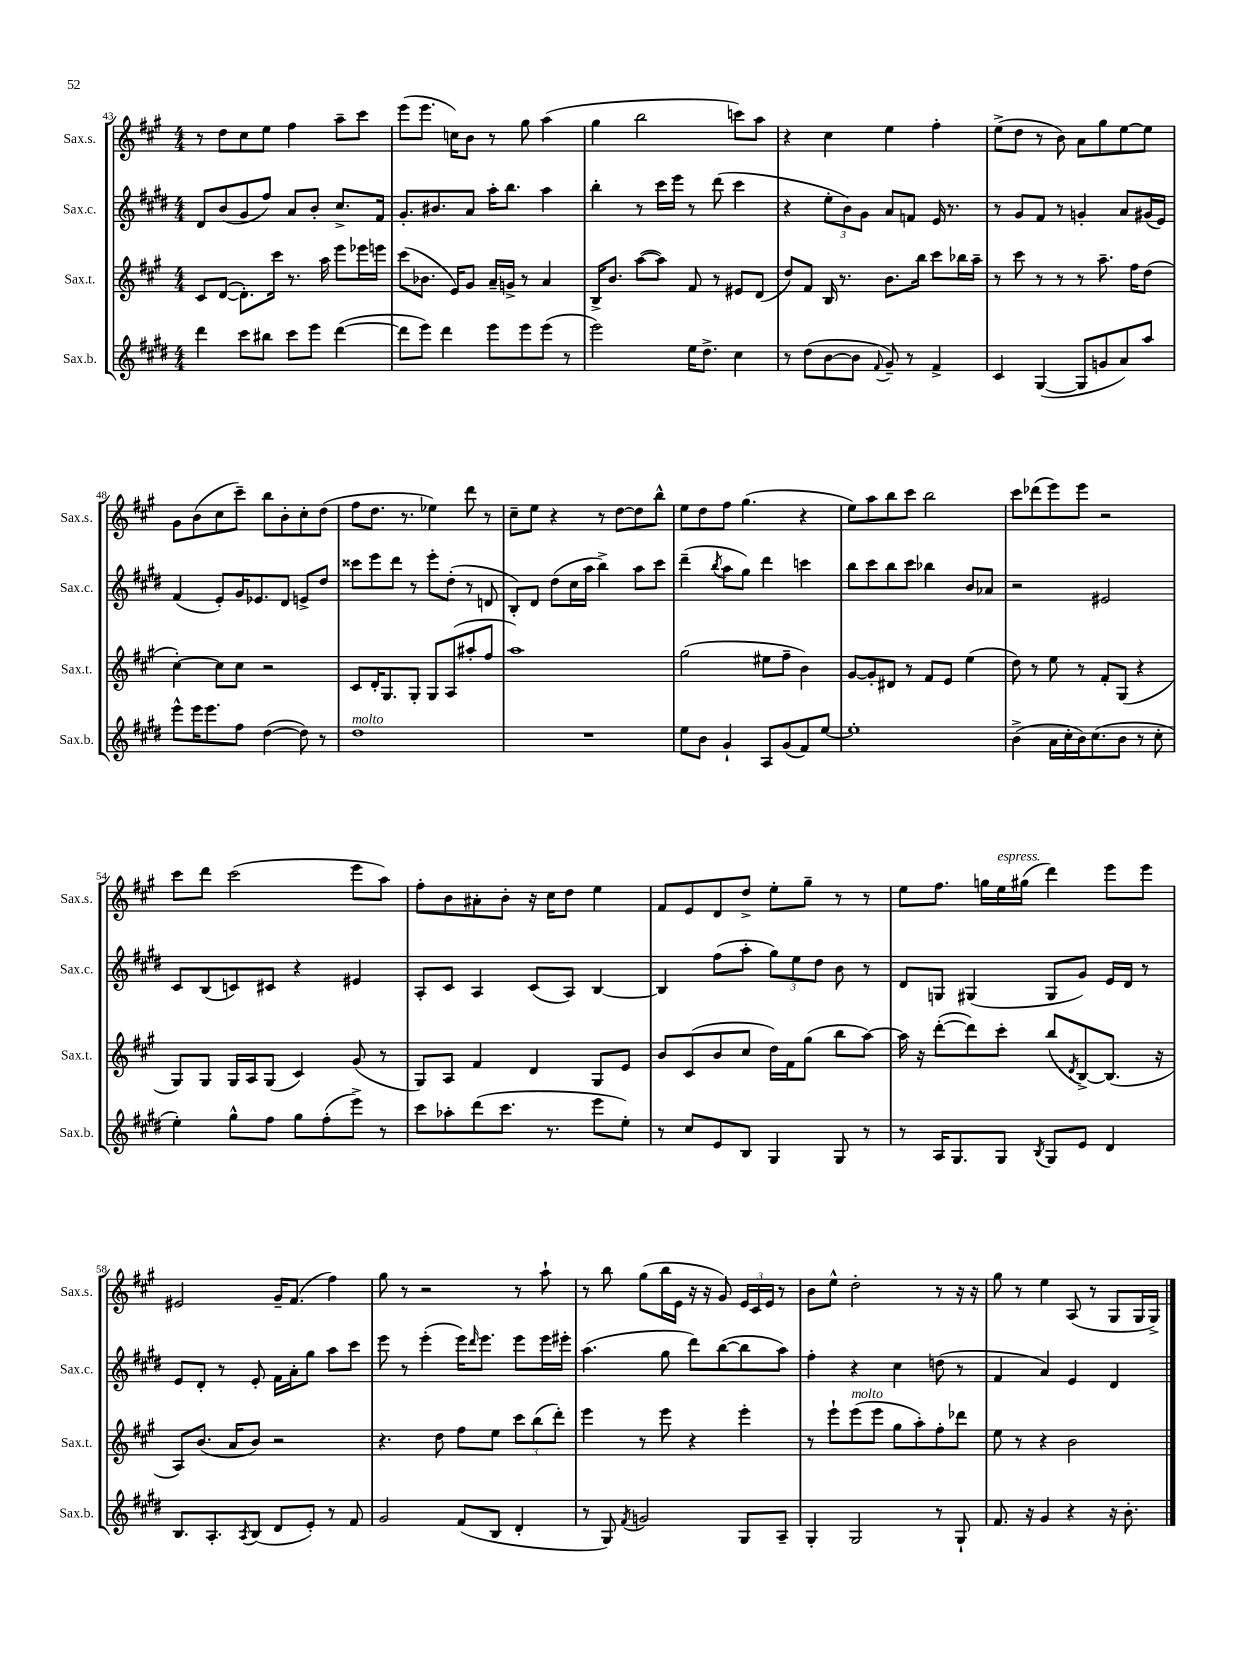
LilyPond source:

<<
\new StaffGroup <<
\new Staff = "s0" \with { instrumentName = "Sax.s." shortInstrumentName = "Sax.s." } {
    \clef treble \key a \major \numericTimeSignature \time 4/4
    r8 d''8 cis''8 e''8 fis''4 a''8-- cis'''8 |
    e'''8( e'''8. c''16) b'8 r8 gis''8 a''4( |
    gis''4 b''2 c'''8) a''8 |
    r4 cis''4 e''4 fis''4-. |
    e''8->( d''8 r8 b'8) a'8 gis''8 e''8~ e''8 |
    gis'8 b'8( cis''8 cis'''8--) b''8 b'8-. cis''8-. d''8( |
    fis''8 d''8. r8. ees''4) d'''8 r8 |
    cis''8-- e''8 r4 r8 d''8~ d''8 b''8-^ |
    e''8 d''8 fis''8 gis''4.( r4 |
    e''8) a''8 b''8 cis'''8 b''2 |
    cis'''8 des'''8( e'''8) e'''8 r2 |
    cis'''8 d'''8 cis'''2( e'''8 a''8) |
    fis''8-. b'8 ais'8-. b'8-. r16 cis''16 d''8 e''4 |
    fis'8 e'8 d'8 d''8-> e''8-. gis''8-- r8 r8 |
    e''8 fis''8. g''16 e''16^\markup { \italic "espress." } gis''16( d'''4) e'''8 e'''8 |
    eis'2 gis'16-- fis'8.( fis''4) |
    gis''8 r8 r2 r8 a''8-! |
    r8 b''8 gis''8( b''16 e'16 r16 r16 gis'8) \tuplet 3/2 { e'16 cis'16 e'16 } r8 |
    b'8 e''8-^ d''2-. r8 r16 r16 |
    gis''8 r8 e''4 a8( r8 gis8 gis16 gis16->) \bar "|." |
}
\new Staff = "s1" \with { instrumentName = "Sax.c." shortInstrumentName = "Sax.c." } {
    \clef treble \key e \major \numericTimeSignature \time 4/4
    dis'8 b'8( gis'8 fis''8) a'8 b'8-. cis''8.-> fis'16 |
    gis'8.-. bis'8. a'8 a''16-. b''8. a''4 |
    b''4-. r8 cis'''16 e'''16 r8 dis'''8( cis'''4 |
    r4 \tuplet 3/2 { e''8-. b'8) gis'8 } a'8 f'8 e'16 r8. |
    r8 gis'8 fis'8 r8 g'4-. a'8 gis'16( e'16) |
    fis'4( e'8-.) gis'16 ees'8. dis'8 e'8-> dis''8 |
    cisis'''8 e'''8 dis'''8 r8 e'''8-. dis''8-.( r8 d'8 |
    b8-.) dis'8 dis''8( cis''16 a''16 b''4->) a''8 cis'''8 |
    dis'''4--( \acciaccatura { b''8 } a''8 gis''8) dis'''4 c'''4 |
    b''8 cis'''8 b''8 cis'''8 bes''4 b'8 aes'8 |
    r2 eis'2 |
    cis'8 b8( c'8) cis'8 r4 eis'4 |
    a8-. cis'8 a4 cis'8( a8) b4~ |
    b4 fis''8( a''8-. \tuplet 3/2 { gis''8) e''8 dis''8 } b'8 r8 |
    dis'8 g8 gis4( gis8 gis'8) e'16 dis'16 r8 |
    e'8 dis'8-. r8 e'8-. fis'16 a'16-. gis''8 a''8 cis'''8 |
    e'''8 r8 e'''4-.( e'''16) \grace { dis'''16 } e'''8. e'''8 e'''16 eis'''16-. |
    a''4.( gis''8 dis'''8) b''8~( b''8 a''8) |
    fis''4-. r4 cis''4 d''8( r8 |
    fis'4 a'4) e'4 dis'4 \bar "|." |
}
\new Staff = "s2" \with { instrumentName = "Sax.t." shortInstrumentName = "Sax.t." } {
    \clef treble \key a \major \numericTimeSignature \time 4/4
    cis'8 d'8~( d'8.-.) cis'''16 r8. a''16 e'''8 ees'''16 e'''16 |
    cis'''8( bes'8. e'16) gis'8 a'16-- g'16-> r8 a'4 |
    b16-> b'8. a''8~( a''8) fis'8 r8 eis'8 d'8( |
    d''8) fis'8 b16 r8. b'8. b''16 cis'''8 bes''16 a''16-- |
    r8 cis'''8 r8 r8 r8 a''8.-- fis''16 d''8( |
    cis''4~-.) cis''8 cis''8 r2 |
    cis'8 d'16-. gis8. gis8-. gis8 a8( ais''8-. fis''8 |
    a''1) |
    gis''2( eis''8 fis''8-- b'4) |
    gis'8~ gis'8-. dis'8 r8 fis'8 e'8 e''4( |
    d''8) r8 e''8 r8 fis'8-. gis8( r4 |
    gis8) gis8 gis16 a16 gis8( cis'4) gis'8( r8 |
    gis8) a8 fis'4 d'4 gis8 e'8 |
    b'8 cis'8( b'8 cis''8 d''16) fis'16 gis''8( b''8 a''8~) |
    a''16 r16 d'''8~-.( d'''8) cis'''8-. b''8( \acciaccatura { d'8 } b8~->) b8.( r16 |
    a8) b'8.( a'16 b'8) r2 |
    r4. d''8 fis''8 e''8 \tuplet 3/2 { cis'''8 b''8( d'''8-.) } |
    e'''4 r8 e'''8 r4 e'''4-. |
    r8 e'''8-! e'''8^\markup { \italic "molto" }( e'''8 gis''8 a''8-.) fis''8-. des'''8 |
    e''8 r8 r4 b'2 \bar "|." |
}
\new Staff = "s3" \with { instrumentName = "Sax.b." shortInstrumentName = "Sax.b." } {
    \clef treble \key e \major \numericTimeSignature \time 4/4
    dis'''4 cis'''8 bis''8 cis'''8 e'''8 dis'''4~( |
    dis'''8 e'''8) dis'''4 e'''8 e'''8 e'''8( r8 |
    e'''2) e''16 dis''8.-> cis''4 |
    r8 dis''8( b'8~ b'8 \appoggiatura { fis'8 } gis'8--) r8 fis'4-> |
    cis'4 gis4~( gis8 g'8 a'8) a''8 |
    e'''8-^ e'''16 e'''8. fis''8 dis''4~( dis''8) r8 |
    dis''1^\markup { \italic "molto" } |
    R1 |
    e''8 b'8 gis'4-! a8 gis'8( fis'8) e''8~ |
    e''1-. |
    b'4->( a'16 cis''16-. b'16) cis''8.( b'8 r8 cis''8-. |
    e''4-.) gis''8-^ fis''8 gis''8 fis''8-.( e'''8->) r8 |
    cis'''8 aes''8-. dis'''8( cis'''8. r8. e'''8 e''8-.) |
    r8 cis''8 e'8 b8 gis4 gis8 r8 |
    r8 a16 gis8. gis8 \acciaccatura { b8 } gis8 e'8 dis'4 |
    b8. a8.-. \acciaccatura { a8 } b8( dis'8 e'8-.) r8 fis'8 |
    gis'2 fis'8( b8 dis'4-. |
    r8 gis8) \acciaccatura { fis'8 } g'2 gis8 a8-- |
    gis4-. gis2 r8 gis8-! |
    fis'8. r16 gis'4 r4 r16 b'8.-. \bar "|." |
}
>>
>>
\layout { \context { \Score currentBarNumber = #43 } }
